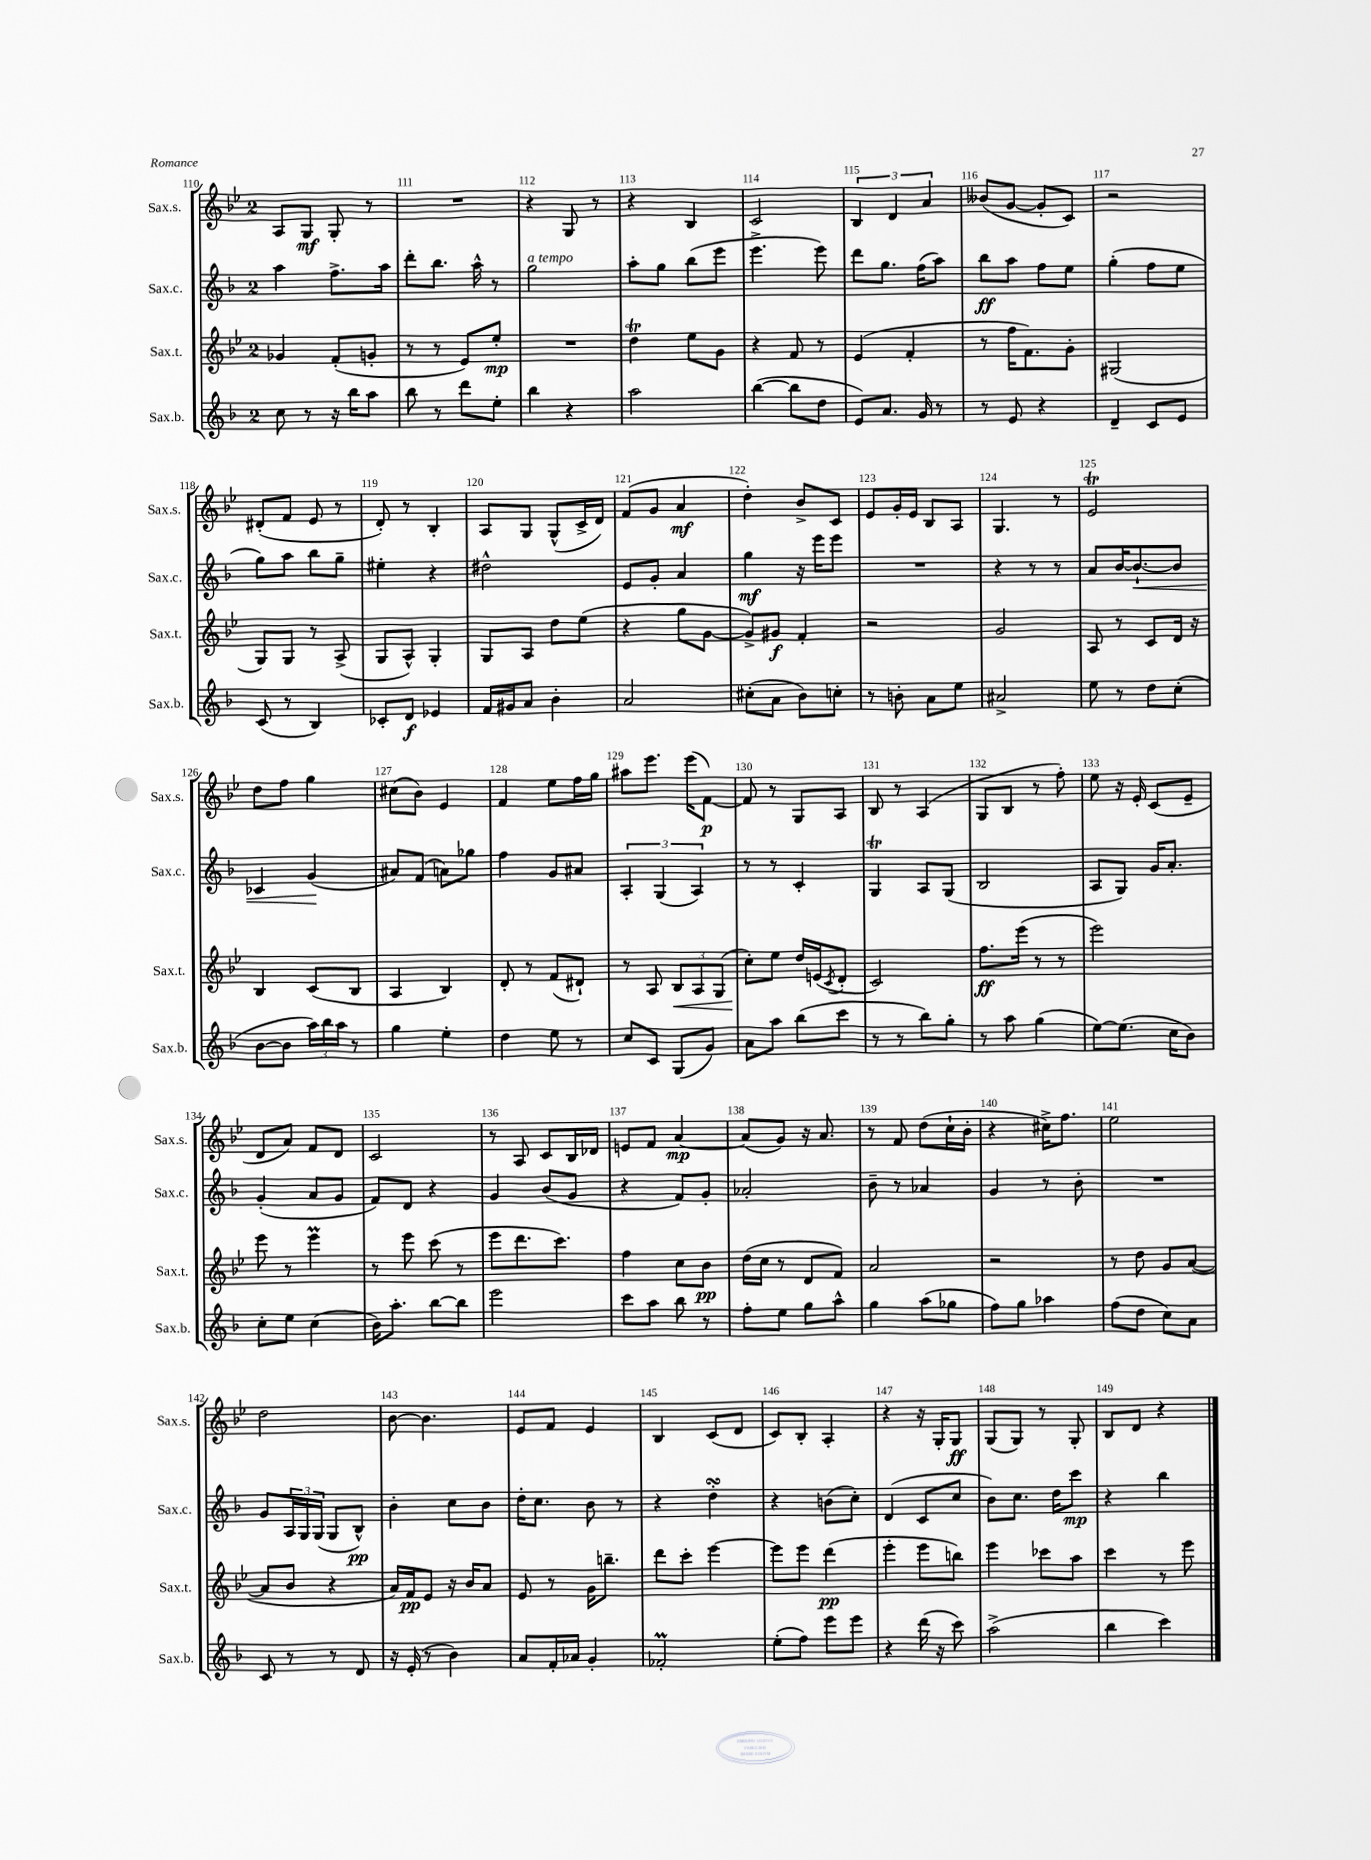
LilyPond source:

<<
\new StaffGroup <<
\new Staff = "s0" \with { instrumentName = "Sax.s." shortInstrumentName = "Sax.s." } {
    \clef treble \key bes \major \once \override Staff.TimeSignature.style = #'single-digit \time 2/4
    a8 g8\mf g8-. r8 |
    R2 |
    r4 g8 r8 |
    r4 bes4 |
    c'2 |
    \tuplet 3/2 { bes4 d'4 a'4 } |
    beses'8( g'8~ g'8-. c'8) |
    r2 |
    dis'8-.( f'8 ees'8 r8 |
    d'8-.) r8 bes4-. |
    a8 g8 g8-^( c'16-> d'16) |
    f'8( g'8 a'4\mf |
    d''4-.) bes'8-> c'8 |
    ees'8 g'16-. ees'16 bes8 a8 |
    g4. r8 |
    ees'2\trill |
    d''8 f''8 g''4 |
    cis''8( bes'8) ees'4 |
    f'4 ees''8 f''16 g''16 |
    ais''8 ees'''8. ees'''16( f'8~\p) |
    f'8 r8 g8 a8 |
    bes8 r8 a4( |
    g8 bes8 r8 f''8-.) |
    ees''8 r16 ees'16-. c'8( ees'8-- |
    d'8 a'8) f'8 d'8 |
    c'2 |
    r8 a8 c'8 bes16 des'16 |
    e'8 f'8 a'4~\mp |
    a'8( g'8) r16 a'8. |
    r8 f'8 d''8( c''16-! bes'16-. |
    r4 cis''16->) f''8. |
    ees''2 |
    d''2 |
    bes'8~ bes'4. |
    ees'8 f'8 ees'4 |
    bes4 c'8( d'8 |
    c'8) bes8-. a4-. |
    r4 r16 g16-. g8\ff |
    g8( g8) r8 g8-. |
    bes8 d'8 r4 \bar "|." |
}
\new Staff = "s1" \with { instrumentName = "Sax.c." shortInstrumentName = "Sax.c." } {
    \clef treble \key f \major \once \override Staff.TimeSignature.style = #'single-digit \time 2/4
    a''4 f''8.-> a''16 |
    d'''8-. bes''8. a''16-^ r8 |
    g''2^\markup { \italic "a tempo" } |
    a''8-. g''8 bes''8( e'''8 |
    e'''4.-> e'''8) |
    d'''8 g''8. f''16( a''8) |
    bes''8\ff a''8 f''8 e''8 |
    g''4-.( f''8 e''8 |
    g''8) a''8 bes''8 g''8-- |
    eis''4-. r4 |
    dis''2-^ |
    e'8 g'8-. a'4 |
    g''4\mf r16 e'''16 e'''8 |
    R2 |
    r4 r8 r8 |
    a'8 bes'16~ bes'8.~-!\< bes'8 |
    ces'4 g'4\!( |
    ais'8) f'8( a'8) ges''8 |
    f''4 g'8 ais'8 |
    \tuplet 3/2 { a4-. g4( a4) } |
    r8 r8 c'4-. |
    g4\trill a8 g8( |
    bes2 |
    a8 g8) g'16 a'8.-. |
    g'4-.( a'8 g'8 |
    f'8) d'8 r4 |
    g'4 bes'8( g'8 |
    r4 f'8) g'8-. |
    aes'2-. |
    bes'8-- r8 aes'4 |
    g'4 r8 bes'8-. |
    R2 |
    g'8 \tuplet 3/2 { a16 g16 g16( } g8 bes8-^\pp) |
    bes'4-. c''8 bes'8 |
    d''16-. c''8. bes'8 r8 |
    r4 d''4-.\turn |
    r4 b'8( c''8-.) |
    d'4( c'8 c''8 |
    bes'8) c''8. d''16 c'''8\mp |
    r4 bes''4 \bar "|." |
}
\new Staff = "s2" \with { instrumentName = "Sax.t." shortInstrumentName = "Sax.t." } {
    \clef treble \key bes \major \once \override Staff.TimeSignature.style = #'single-digit \time 2/4
    ges'4 f'8-.( g'8-. |
    r8 r8 ees'8) ees''8-.\mp |
    R2 |
    d''4\trill ees''8 g'8 |
    r4 f'8 r8 |
    ees'4( f'4-. |
    r8 f''16 f'8.) g'8-. |
    gis2( |
    g8) g8 r8 a8->( |
    g8 a8-^) g4-. |
    g8 a8 d''8 ees''8( |
    r4 g''8 g'8~ |
    g'8->) gis'8\f f'4-. |
    r2 |
    g'2 |
    a8 r8 c'8 d'16 r16 |
    bes4 c'8( bes8 |
    a4 bes4) |
    d'8-. r8 f'8( dis'8-!) |
    r8 a8 \tuplet 3/2 { bes8\< a8 g8( } |
    c''8-.\!) ees''8 d''16 e'16( \acciaccatura { c'8 } d'8-. |
    c'2) |
    f''8.\ff ees'''16( r8 r8 |
    ees'''2) |
    ees'''8 r8 ees'''4\prall |
    r8 ees'''8 c'''8( r8 |
    ees'''8 d'''8. c'''8.) |
    f''4 c''8 bes'8\pp |
    d''16( c''16 r8 d'8 f'8) |
    a'2 |
    r2 |
    r8 d''8 g'8 a'8~( |
    a'8 bes'8 r4 |
    a'16) f'16\pp ees'8 r16 bes'16 a'8 |
    ees'8 r8 g'16 b''8.-- |
    d'''8 c'''8-. ees'''4~ |
    ees'''8 ees'''8 d'''4\pp( |
    ees'''4-. ees'''8 b''8) |
    ees'''4 ces'''8 a''8 |
    c'''4 r8 ees'''8 \bar "|." |
}
\new Staff = "s3" \with { instrumentName = "Sax.b." shortInstrumentName = "Sax.b." } {
    \clef treble \key f \major \once \override Staff.TimeSignature.style = #'single-digit \time 2/4
    c''8 r8 r16 bes''16 a''8 |
    bes''8 r8 d'''8 e''8-. |
    bes''4 r4 |
    a''2 |
    bes''4~( bes''8 d''8 |
    e'8) a'8. g'16 r8 |
    r8 e'8 r4 |
    d'4-- c'8 e'8 |
    c'8( r8 bes4) |
    ces'8-. d'8\f ees'4 |
    f'16 gis'16 a'8 bes'4-. |
    a'2 |
    cis''8-.( a'8 bes'8) c''8-. |
    r8 b'8-. a'8 e''8 |
    ais'2-> |
    e''8 r8 d''8 c''8-.( |
    bes'8~ bes'8 \tuplet 3/2 { a''16) bes''16 a''16 } r8 |
    g''4 e''4-. |
    d''4 e''8 r8 |
    c''8 c'8 g8( g'8) |
    a'8 a''8 bes''8( c'''8 |
    r8 r8 bes''8) g''8-. |
    r8 a''8 g''4( |
    e''8~) e''8.( c''16 bes'8) |
    c''8-. e''8 c''4( |
    bes'16) a''8.-. bes''8~ bes''8 |
    e'''2 |
    c'''8 a''8 bes''8 r8 |
    f''8-. e''8 g''8 a''8-^ |
    g''4 a''8( ges''8 |
    f''8) g''8 aes''4 |
    f''8( d''8 c''8) a'8 |
    c'8 r8 r8 d'8 |
    r16 e'16-.( r8 bes'4) |
    a'8 f'16-. aes'16 g'4-. |
    fes'2-.\prall |
    e''8-.( f''8) e'''8 e'''8 |
    r4 d'''16( r16 c'''8) |
    a''2->( |
    bes''4 c'''4) \bar "|." |
}
>>
>>
\layout { \context { \Score currentBarNumber = #110 \override BarNumber.break-visibility = ##(#f #t #t) barNumberVisibility = #all-bar-numbers-visible } }
